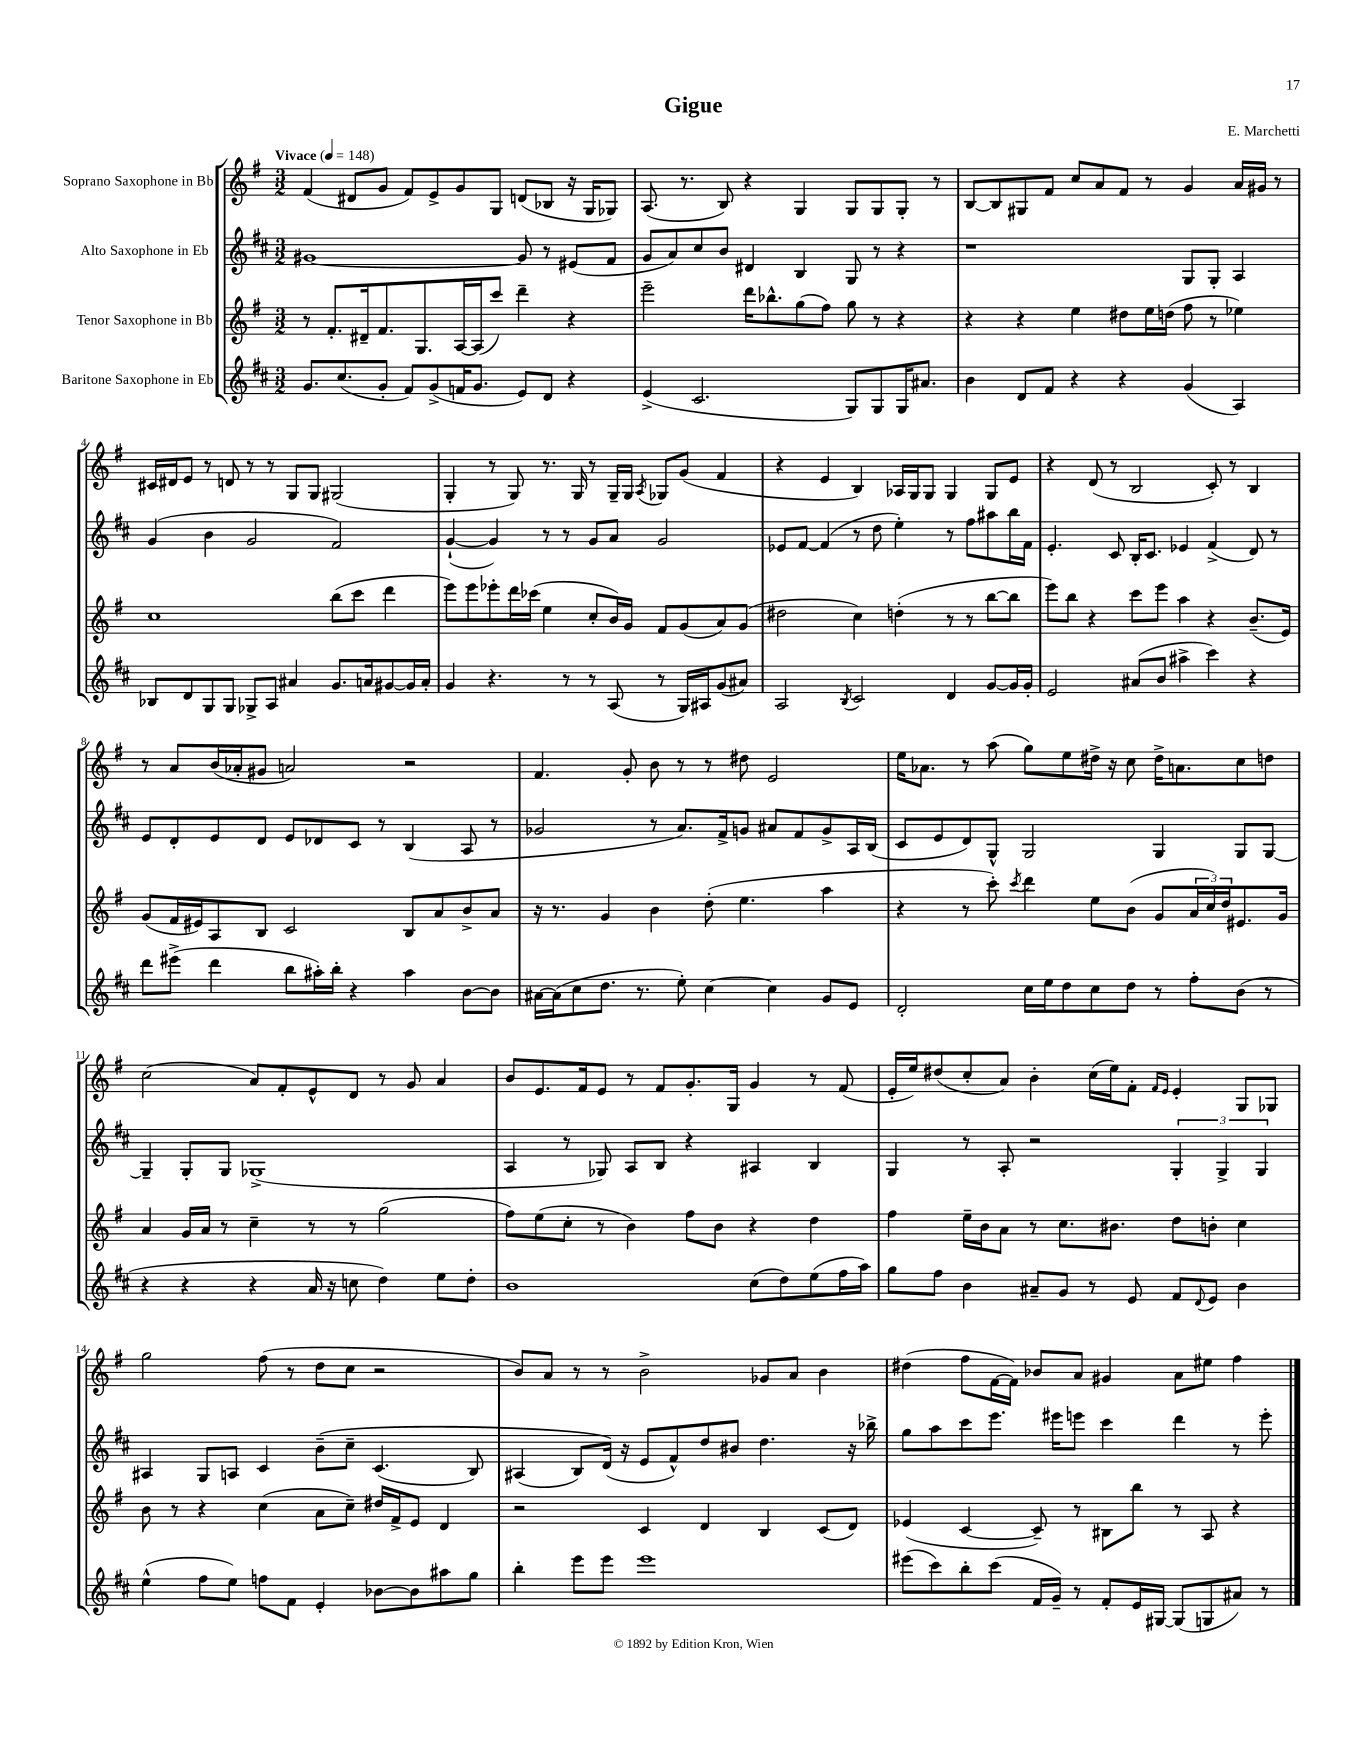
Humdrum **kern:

**kern	**kern	**kern	**kern
*part4	*part3	*part2	*part1
*staff4	*staff3	*staff2	*staff1
*I"Baritone Saxophone in Eb	*I"Tenor Saxophone in Bb	*I"Alto Saxophone in Eb	*I"Soprano Saxophone in Bb
*clefG2	*clefG2	*clefG2	*clefG2
*k[f#c#]	*k[f#]	*k[f#c#]	*k[f#]
*M3/2	*M3/2	*M3/2	*M3/2
*MM148	*MM148	*MM148	*MM148
=1	=1	=1	=1
!	!	!	!LO:TX:a:B:t=Vivace
8.g/L	8r	[1g#X	(4f#/
.	8.f#'/L	.	.
(8.cc#/	.	.	.
.	.	.	8d#X/L
.	16d#X~/k	.	.
8g'/J	8.f#/	.	8g/J
8f#/L)	.	.	8f#/L)
.	8.G/	.	.
(8g^/	.	.	8e^/
16fn/K	[16A/L	.	8g/
8.g/J	(16A/J]	.	.
.	8ccc/J)	.	8G/J
8e/L)	4ddd~\	8g#/]	(8dn/L
8d/J	.	8r	8B-X/J
4r	4r	(8e#X/L	16r
.	.	.	16G/KL
.	.	8f#/J	8G-X/J)
=2	=2	=2	=2
(4e^/	2eee~\	8g/L	(8.A/
.	.	8a/)	.
.	.	.	8.r
2.c#/	.	8cc#/	.
.	.	8b/J	8B/)
.	16ddd\KL	4d#X/	4r
.	8.bb-X^^\	.	.
.	(8gg\	4B/	4G/
.	8ff#\J)	.	.
8G/L)	8gg\	8G/	8G/L
8G/	8r	8r	8G/
16G/K	4r	4r	8G'/J
8.a#X/J	.	.	.
.	.	.	8r
=3	=3	=3	=3
4b\	4r	1r	[8B/L
.	.	.	8B/]
8d/L	4r	.	8G#X/
8f#/J	.	.	8f#/J
4r	4ee\	.	8cc/L
.	.	.	8a/
4r	8dd#X\L	.	8f#/J
.	16ee\L	.	8r
.	(16ddn\JJ	.	.
(4g/	8ff#\	8G/L	4g/
.	8r	8G'/J	.
4A/)	4ee-X\)	4A/	16a/LL
.	.	.	16g#X/JJ
.	.	.	8r
!!LO:LB:g=z
=4	=4	=4	=4
8B-X/L	1cc	(4g/	16c#X/LL
.	.	.	16d#X/J
8d/	.	.	8e/J
8G/	.	4b\	8r
8G/J	.	.	8dn/
8G-X^/L	.	2g/	8r
8A/J	.	.	8r
4a#X/	.	.	8G/L
.	.	.	8G/J
8.g/L	(8bb\L	2f#/)	(2G#X/
.	8ccc\J	.	.
16an/k	.	.	.
[8g#X/	4ddd\	.	.
16g#/L]	.	.	.
16a'/JJ	.	.	.
=5	=5	=5	=5
4g/	8eee\L)	([4g`/	4G'/
.	8eee\	.	.
4.r	8eee-X'\	4g/])	8r
.	16ddd\L	.	8G/)
.	(16ccc-X\JJ	.	.
.	4ee\	8r	8.r
8r	.	8r	.
.	.	.	16G/
8r	8cc'/L	8g/L	8r
(8A/	16b/L)	8a/J	16G~/LL
.	16g/JJ	.	16G/JJ
.	.	.	8qA/
8r	8f#/L	2g/	8G-X/L
16G/LL)	(8g/	.	(8g/J
16A#X/J	.	.	.
(8g/	8a/)	.	4f#/
8a#X/J)	(8g/J	.	.
=6	=6	=6	=6
2A/	2dd#X\	8e-X/L	4r
.	.	[8f#/J	.
.	.	(4f#/]	4e/
8qB/	.	.	.
2c#/	4cc\)	8r	4B/)
.	.	8dd\	.
.	(4ddn'\	4ee'\)	16A-X/LL
.	.	.	16G/J
.	.	.	8G/J
4d/	8r	8r	4G/
.	8r	8ff#\L	.
[8g/L	[8bb\L	8aa#X\	8G/L
16g/L]	8bb\J]	16bb\L	8e/J
16g'/JJ	.	16f#\JJ	.
=7	=7	=7	=7
2e/	8eee\L)	4.e'/	4r
.	8bb\J	.	.
.	4r	.	(8d/
.	.	8c#/	8r
(8a#X/L	8ccc\L	16B'/KL	2B/
.	.	8.c#/J	.
8b/J	8eee\J	.	.
4aa#X^\	4aa\	4e-X/	.
4ccc#\)	4r	(4f#^/	8c'/)
.	.	.	8r
4r	(8.b~/L	8d/)	4B/
.	.	8r	.
.	16e/Jk)	.	.
!!LO:LB:g=z
=8	=8	=8	=8
8ddd\L	(8g/L	8e/L	8r
(8eee#X^\J	16f#/L	8d'/	8a/L
.	16e#X/J)	.	.
4ddd\	8A/	8e/	(16b/L
.	.	.	16a-X'/J
.	8B/J	8d/J	8g#X/J
8bb\L	2c/	8e/L	2an/)
16aa#X'\L)	.	8d-X/	.
16bb'\JJ	.	.	.
4r	.	8c#/J	.
.	.	8r	.
4aa#\	8B/L	(4B/	2r
.	8a/	.	.
[8b\L	8b^/	8A/	.
8b\J]	8a/J	8r	.
=9	=9	=9	=9
[16a#X\LL	16r	2g-X/	4.f#/
(16a#\J]	8.r	.	.
8cc#\	.	.	.
8.dd\J	4g/	.	.
.	.	.	8g'/
8.r	.	.	.
.	4b\	8r	8b\
8ee'\)	.	8.a/L)	8r
[4cc#\	(8dd'\	.	8r
.	.	16f#^/k	.
.	4.ee\	8gn/J	8dd#X\
4cc#\]	.	8a#X/L	2e/
.	.	8f#/	.
8g/L	4aa\	8g^/	.
8e/J	.	16A/L	.
.	.	(16B/JJ	.
=10	=10	=10	=10
2d'/	4r	8c#/L	16ee\KL
.	.	.	8.a-X\J
.	.	8e/	.
.	8r	8d/)	8r
.	8ccc'\)	8G^^/J	(8aa\
.	8qccc/	.	.
16cc#\LL	4ddd\	2G/	8gg\L)
16ee\J	.	.	.
8dd\	.	.	8ee\
8cc#\	8ee\L	.	16dd#X^\Jk
.	.	.	16r
8dd\J	(8b\J	.	8cc\
8r	8g/L	4G/	16dd#^\KL
.	.	.	8.an\
8ff#'\L	24a/L	.	.
.	24cc/)	.	.
.	24dd/J	.	.
(8b\J	8.e#X/	8G/L	8cc\
8r	.	[8G/J	8ddn\J
.	16g/Jk	.	.
!!LO:LB:g=z
=11	=11	=11	=11
4r	4a/	4G~/]	(2cc\
4r	16g/LL	8G'/L	.
.	16a/JJ	.	.
.	8r	8G/J	.
4r	4cc~\	(1G-X^	8a/L)
.	.	.	8f#'/
16a/	8r	.	8e^^/
16r	.	.	.
8ccn\	8r	.	8d/J
4dd\)	(2gg\	.	8r
.	.	.	8g/
8ee\L	.	.	4a/
8dd'\J	.	.	.
=12	=12	=12	=12
1b	8ff#\L)	4A/	8b/L
.	(8ee\	.	8.e/
.	8cc'\J	8r	.
.	.	.	16f#/k
.	8r	8G-X/)	8e/J
.	4b\)	8A/L	8r
.	.	8B/J	8f#/L
.	8ff#\L	4r	8.g'/
.	8b\J	.	.
.	.	.	16G/Jk
(8cc#\L	4r	4A#X/	4g/
8dd\)	.	.	.
(8ee\	4dd\	4B/	8r
16ff#\L	.	.	(8f#/
16aa\JJ)	.	.	.
=13	=13	=13	=13
8gg\L	4ff#\	4G/	16e'/LL
.	.	.	16ee/J)
8ff#\J	.	.	(8dd#X/
4b\	16ee~\LL	8r	8cc'/
.	16b\J	.	.
.	8a\J	8A'/	8a/J)
8a#X~/L	8r	2r	4b'\
8g/J	8.cc\L	.	.
8r	.	.	(16cc\LL
.	8.b#X\J	.	16ee\J)
8e/	.	.	8f#'\J
.	.	.	16qqf#/LL
.	.	.	16qqe/JJ
8f#/L	8dd\L	6G'/	4e'/
8qqd/	.	.	.
8e/J	8bn'\J	.	.
.	.	6G^/	.
4b\	4cc\	.	8G/L
.	.	6G/	.
.	.	.	8G-X/J
!!LO:LB:g=z
=14	=14	=14	=14
(4ee^^\	8b\	4A#X/	2gg\
.	8r	.	.
8ff#\L	4r	8G/L	.
8ee\J)	.	8An/J	.
8ffn\L	(4cc\	4c#/	(8ff#\
8f#\J	.	.	8r
4e'/	8a\L	(8b~\L	8dd\L
.	8cc~\J)	8cc#~\J	8cc\J
[8b-X\L	16dd#X/LL	(4.c#/	2r
.	16f#^/J	.	.
8b-\]	8e/J	.	.
8aa#X\	4d/	.	.
8gg\J	.	8B/)	.
=15	=15	=15	=15
4bb'\	2r	(4A#X/	8b/L)
.	.	.	8a/J
8eee\L	.	8B/L)	8r
8eee\J	.	(16d/Jk)	8r
.	.	16r	.
1eee	4c/	8e/L	2b^\
.	.	8f#^^/)	.
.	4d/	8dd/	.
.	.	8b#X/J	.
.	4B/	4.dd\	8g-X/L
.	.	.	8a/J
.	(8c/L	.	4b\
.	8d/J)	16r	.
.	.	16bb-X^\	.
=16	=16	=16	=16
(8eee#X\L	(4e-X/	8gg\L	(4dd#X\
8ccc#\)	.	8aa\	.
8bb'\	[4c/	8ccc#\	8ff#\L
(8ccc#\J	.	8.eee\J	[16f#\L
.	.	.	16f#\JJ])
16f#/LL	8c~/])	.	8b-X/L
16g~/JJ)	.	16eee#X\KL	.
8r	8r	8eeen\J	8a/J
8f#'/L	8B#X\L	4ccc#\	4g#X/
16e/L	8bb\J	.	.
[16G#X/JJ	.	.	.
(8G#/L]	8r	4ddd\	8a\L
8Gn/	8A/	.	8ee#X\J
8a#X/J)	4r	8r	4ff#\
8r	.	8eee'\	.
==	==	==	==
*-	*-	*-	*-
